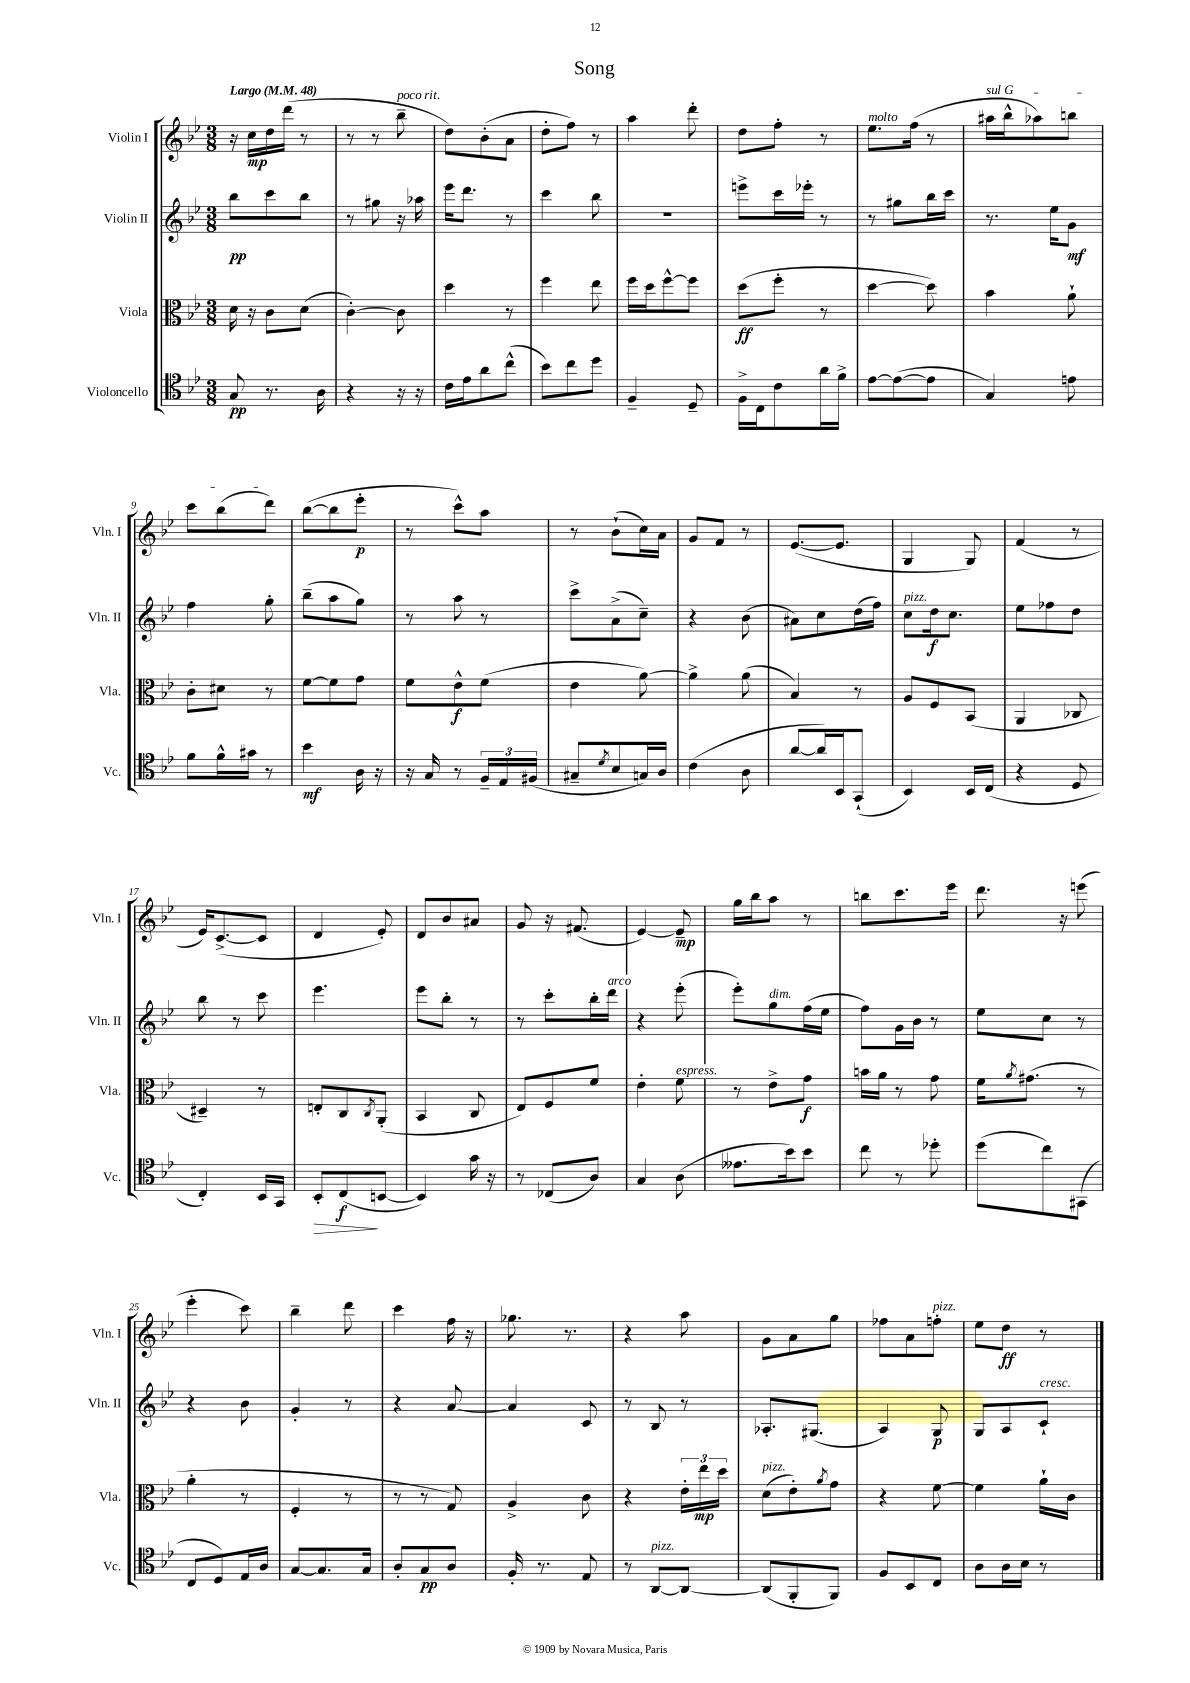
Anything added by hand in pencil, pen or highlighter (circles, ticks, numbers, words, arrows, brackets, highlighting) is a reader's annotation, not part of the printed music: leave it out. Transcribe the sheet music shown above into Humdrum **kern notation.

**kern	**dynam	**kern	**dynam	**kern	**dynam	**kern	**dynam
*part4	*part4	*part3	*part3	*part2	*part2	*part1	*part1
*staff4	*staff4	*staff3	*staff3	*staff2	*staff2	*staff1	*staff1
*I"Violoncello	*	*I"Viola	*	*I"Violin II	*	*I"Violin I	*
*I'Vc.	*	*I'Vla.	*	*I'Vln. II	*	*I'Vln. I	*
*clefC4	*	*clefC3	*	*clefG2	*	*clefG2	*
*k[b-e-]	*	*k[b-e-]	*	*k[b-e-]	*	*k[b-e-]	*
*M3/8	*	*M3/8	*	*M3/8	*	*M3/8	*
*MM48	*	*MM48	*	*MM48	*	*MM48	*
=1	=1	=1	=1	=1	=1	=1	=1
!	!	!	!	!	!	!LO:TX:a:B:t=Largo	!
8G/	pp	16d\	.	8bb-\L	pp	16r	.
.	.	16r	.	.	.	16cc\LL	mp
8.r	.	8c\L	.	8ccc\	.	16dd\	.
.	.	.	.	.	.	(16ddd\JJ	.
.	.	(8d\J	.	8bb-\J	.	8r	.
16A\	.	.	.	.	.	.	.
=2	=2	=2	=2	=2	=2	=2	=2
4r	.	[4c'\)	.	8r	.	8r	.
.	.	.	.	8gg#X\	.	8r	.
!	!	!	!	!	!	!LO:TX:a:i:t=poco rit.	!
16r	.	8c\]	.	16r	.	8bb-~\	.
16r	.	.	.	16aa-X\	.	.	.
=3	=3	=3	=3	=3	=3	=3	=3
16c\LL	.	4dd\	.	16eee-\KL	.	8dd\L)	.
16e-\J	.	.	.	8.ddd\J	.	.	.
8a\	.	.	.	.	.	(8b-'\	.
(8cc^^\J	.	8r	.	8r	.	8a\J	.
=4	=4	=4	=4	=4	=4	=4	=4
8b-\L)	.	4ff\	.	4ccc\	.	8dd'\L	.
8cc\	.	.	.	.	.	8ff\J)	.
8dd\J	.	8ee-\	.	8bb-\	.	8r	.
=5	=5	=5	=5	=5	=5	=5	=5
4F~/	.	16ff\LL	.	4.r	.	4aa\	.
.	.	16dd\J	.	.	.	.	.
.	.	[8ff^^\	.	.	.	.	.
8D~/	.	8ff\J]	.	.	.	8ddd'\	.
=6	=6	=6	=6	=6	=6	=6	=6
16F^\LL	.	(8dd\L	ff	8eeen^\L	.	8dd\L	.
16C\J	.	.	.	.	.	.	.
8c\	.	8ff'\J	.	16ccc\L	.	8ff'\J	.
.	.	.	.	16eee-X'\JJ	.	.	.
16a\L	.	8r	.	8r	.	8r	.
16f^\JJ	.	.	.	.	.	.	.
=7	=7	=7	=7	=7	=7	=7	=7
!	!	!	!	!	!	!LO:TX:a:i:t=molto	!
[8e-\L	.	[4dd\	.	8r	.	8.ee-\L	.
(8e-\_	.	.	.	8gg#X\L	.	.	.
.	.	.	.	.	.	(16ff\Jk	.
8e-\J]	.	8dd\])	.	16bb-\L	.	8r	.
.	.	.	.	16ccc\JJ	.	.	.
=8	=8	=8	=8	=8	=8	=8	=8
!	!	!	!	!	!	!LO:TX:a:i:t=sul G	!
4G/)	.	4b-\	.	8.r	.	16aa#X\LL	.
.	.	.	.	.	.	16bb-^^\J	.
.	.	.	.	.	.	8aa-X\)	.
.	.	.	.	16ee-\KL	.	.	.
8en\	.	8a`\	.	8g\J	mf	8bbn\J	.
!!LO:LB:g=z
=9	=9	=9	=9	=9	=9	=9	=9
8f\L	.	8c'\L	.	4ff\	.	8ccc\L	.
16f^^\L	.	8d#X\J	.	.	.	(8bb-\	.
16g#X\JJ	.	.	.	.	.	.	.
8r	.	8r	.	8gg'\	.	8ddd\J)	.
=10	=10	=10	=10	=10	=10	=10	=10
4b-\	mf	[8f\L	.	(8bb-~\L	.	([8bb-\L	.
.	.	8f\]	.	8aa\	.	8bb-\]	.
16A\	.	8g\J	.	8gg\J)	.	8eee-'\J	p
16r	.	.	.	.	.	.	.
=11	=11	=11	=11	=11	=11	=11	=11
16r	.	8f\L	.	8r	.	8r	.
16G/	.	.	.	.	.	.	.
8r	.	8e-^^\	f	8aa\	.	8ccc^^\L)	.
24F~/LL	.	(8f\J	.	8r	.	8aa\J	.
24E-/	.	.	.	.	.	.	.
(24F#X/JJ	.	.	.	.	.	.	.
=12	=12	=12	=12	=12	=12	=12	=12
8G#X~/L	.	4e-\	.	8ccc^\L	.	8r	.
8qd/	.	.	.	.	.	.	.
8B-/	.	.	.	(8a^\	.	(8b-`\L	.
16Gn/L)	.	[8a\)	.	8cc~\J)	.	16cc\L)	.
16A/JJ	.	.	.	.	.	16a\JJ	.
=13	=13	=13	=13	=13	=13	=13	=13
(4c\	.	4a^\]	.	4r	.	8g/L	.
.	.	.	.	.	.	8f/J	.
8A\	.	(8a\	.	(8b-\	.	8r	.
=14	=14	=14	=14	=14	=14	=14	=14
[8a/L	.	4B-/)	.	8a#X\L)	.	([8.e-/L	.
16a/L])	.	.	.	8cc\	.	.	.
16BB-/J	.	.	.	.	.	8.e-/J]	.
(8GG`/J	.	8r	.	(16dd\L	.	.	.
.	.	.	.	16ff\JJ)	.	.	.
=15	=15	=15	=15	=15	=15	=15	=15
!	!	!	!	!LO:TX:a:i:t=pizz.	!	!	!
4BB-/)	.	8A/L	.	8cc\L	.	4G/	.
.	.	8F/	.	16dd\k	f	.	.
.	.	.	.	8.cc\J	.	.	.
16BB-/LL	.	(8BB-/J	.	.	.	8G/)	.
(16C/JJ	.	.	.	.	.	.	.
=16	=16	=16	=16	=16	=16	=16	=16
4r	.	4AA/	.	8ee-\L	.	(4f/	.
.	.	.	.	8ff-X\	.	.	.
8D/	.	8C-X/	.	8dd\J	.	8r	.
!!LO:LB:g=z
=17	=17	=17	=17	=17	=17	=17	=17
4C'/)	.	4D#X~/)	.	8bb-\	.	16e-/KL)	.
.	.	.	.	.	.	([8.c^/	.
.	.	.	.	8r	.	.	.
16BB-/LL	.	8r	.	8ccc\	.	8c/J]	.
16GG/JJ	.	.	.	.	.	.	.
=18	=18	=18	=18	=18	=18	=18	=18
!	!LO:HP:b	!	!	!	!	!	!
8BB-'/L	>	8En'/L	.	4.eee-\	.	4d/	.
(8C/	f	8C/	.	.	.	.	.
.	.	8qC/	.	.	.	.	.
[8BBn/J	]	(8AA'/J	.	.	.	8e-'/)	.
=19	=19	=19	=19	=19	=19	=19	=19
4BB/])	.	4BB-/	.	8eee-\L	.	8d/L	.
.	.	.	.	8bb-'\J	.	8b-/	.
16g\	.	8C/	.	8r	.	8a#X/J	.
16r	.	.	.	.	.	.	.
=20	=20	=20	=20	=20	=20	=20	=20
8r	.	8E-/L)	.	8r	.	8g/	.
(8C-X/L	.	8F/	.	8ccc'\L	.	16r	.
.	.	.	.	.	.	(8.f#X/	.
8A/J)	.	8f/J	.	16bb-'\L	.	.	.
!	!	!	!	!LO:TX:a:i:t=arco	!	!	!
.	.	.	.	16ddd\JJ	.	.	.
=21	=21	=21	=21	=21	=21	=21	=21
4G/	.	4e-'\	.	4r	.	[4e-/)	.
!	!	!LO:TX:a:i:t=espress.	!	!	!	!	!
(8A\	.	8f\	.	(8eee-'\	.	8e-~/]	mp
=22	=22	=22	=22	=22	=22	=22	=22
8.e--X\L	.	8r	.	8eee-'\L)	.	16gg\LL	.
.	.	.	.	.	.	16bb-\J	.
!	!	!	!	!LO:TX:a:i:t=dim.	!	!	!
.	.	8e-^\L	.	8gg\	.	8aa\J	.
16b-\k)	.	.	.	.	.	.	.
8b-\J	.	8g\J	f	(16ff\L	.	8r	.
.	.	.	.	16ee-\JJ	.	.	.
=23	=23	=23	=23	=23	=23	=23	=23
8cc\	.	16bn\LL	.	8ff\L)	.	8bbn\L	.
.	.	16a\JJ	.	.	.	.	.
8r	.	8r	.	16g\L	.	8.ccc\	.
.	.	.	.	16b-\JJ	.	.	.
8dd-X'\	.	8g\	.	8r	.	.	.
.	.	.	.	.	.	16eee-\Jk	.
=24	=24	=24	=24	=24	=24	=24	=24
(8dd\L	.	16f\KL	.	8ee-\L	.	8.ddd\	.
.	.	8qa/	.	.	.	.	.
.	.	(8.g#X\J	.	.	.	.	.
8cc\)	.	.	.	8cc\J	.	.	.
.	.	.	.	.	.	16r	.
(8GG#X\J	.	8r	.	8r	.	(8eeen\	.
!!LO:LB:g=z
=25	=25	=25	=25	=25	=25	=25	=25
8C/L	.	4a'\	.	4r	.	4eee-'\	.
8D/)	.	.	.	.	.	.	.
16E-/L	.	8r	.	8b-\	.	8ccc\)	.
16A/JJ	.	.	.	.	.	.	.
=26	=26	=26	=26	=26	=26	=26	=26
[8G/L	.	4F'/	.	4g'/	.	4bb-~\	.
8.G/]	.	.	.	.	.	.	.
.	.	8r	.	8r	.	8ddd\	.
16G/Jk	.	.	.	.	.	.	.
=27	=27	=27	=27	=27	=27	=27	=27
8A'/L	.	8r	.	4r	.	4ccc\	.
8G/	pp	8r	.	.	.	.	.
8A/J	.	8G/)	.	[8a/	.	16ff\	.
.	.	.	.	.	.	16r	.
=28	=28	=28	=28	=28	=28	=28	=28
16F'/	.	4A^/	.	4a/]	.	8.gg-X\	.
8.r	.	.	.	.	.	.	.
.	.	.	.	.	.	8.r	.
8E-/	.	8c\	.	8c/	.	.	.
=29	=29	=29	=29	=29	=29	=29	=29
8r	.	4r	.	8r	.	4r	.
!LO:TX:a:i:t=pizz.	!	!	!	!	!	!	!
[8AA/L	.	.	.	8B-/	.	.	.
8AA/J_	.	24e-'\LL	.	8r	.	8aa\	.
.	.	24ee-\	mp	.	.	.	.
.	.	24dd\JJ	.	.	.	.	.
=30	=30	=30	=30	=30	=30	=30	=30
!	!	!LO:TX:a:i:t=pizz.	!	!	!	!	!
(8AA/L]	.	(8d\L	.	8.A-X'/L	.	8g\L	.
8FF'/	.	8e-'\)	.	.	.	8a\	.
.	.	.	.	(8.G#X/J	.	.	.
.	.	8qa/	.	.	.	.	.
8FF/J)	.	8g\J	.	.	.	8gg\J	.
=31	=31	=31	=31	=31	=31	=31	=31
8F/L	.	4r	.	4A/)	.	8ff-X\L	.
8BB-/	.	.	.	.	.	8a\	.
!	!	!	!	!	!	!LO:TX:a:i:t=pizz.	!
8C/J	.	[8f\	.	8G/	p	8ffn'\J	.
=32	=32	=32	=32	=32	=32	=32	=32
8A\L	.	4f\]	.	8G/L	.	8ee-\L	.
16A\L	.	.	.	8A/	.	8dd\J	ff
16B-\JJ	.	.	.	.	.	.	.
!	!	!	!	!LO:TX:a:i:t=cresc.	!	!	!
8r	.	16a`\LL	.	8c`/J	.	8r	.
.	.	16c\JJ	.	.	.	.	.
==	==	==	==	==	==	==	==
*-	*-	*-	*-	*-	*-	*-	*-
